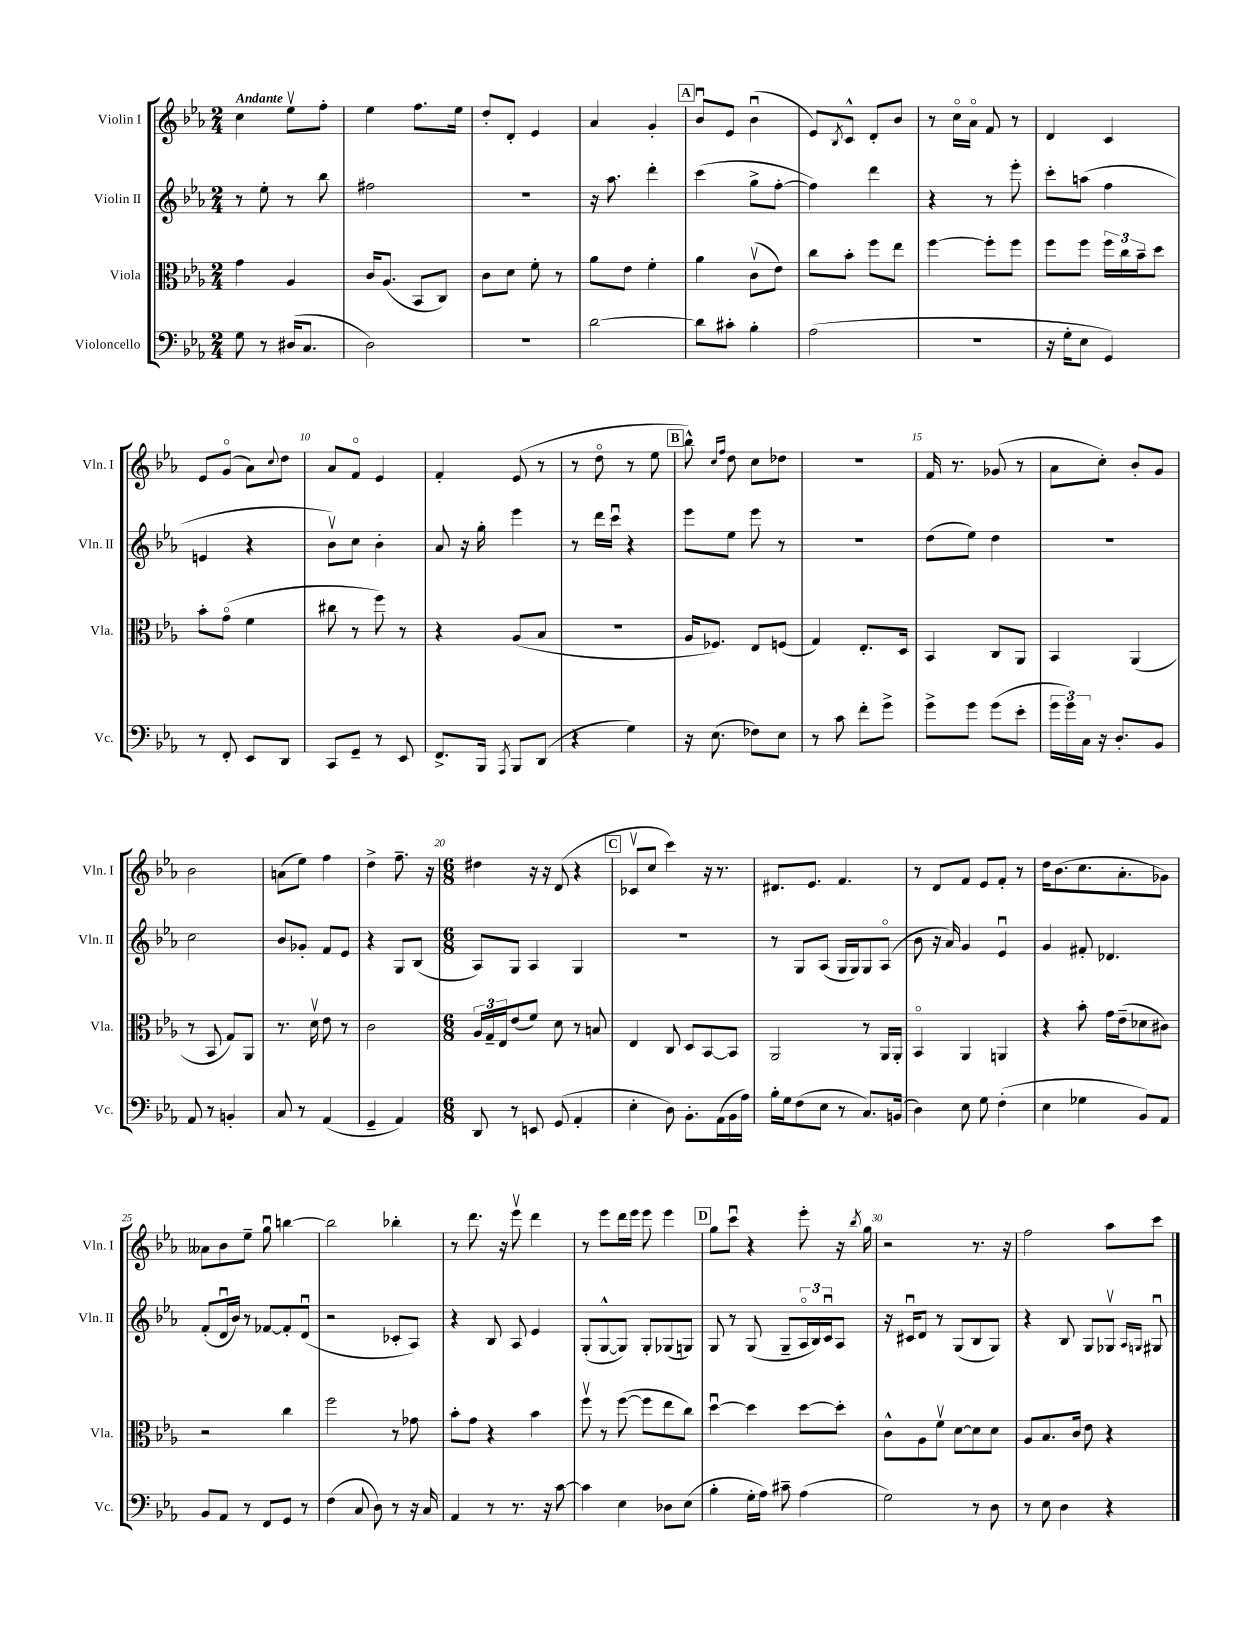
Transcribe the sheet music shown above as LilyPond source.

<<
\new StaffGroup <<
\new Staff = "s0" \with { instrumentName = "Violin I" shortInstrumentName = "Vln. I" } {
    \clef treble \key ees \major \numericTimeSignature \time 2/4 \tempo "Andante"
    c''4 ees''8\upbow f''8-. |
    ees''4 f''8. ees''16 |
    d''8-. d'8-. ees'4 |
    aes'4 g'4-. |
    \mark \markup { \box "A" } bes'8\downbow ees'8 bes'4\downbow( |
    ees'8) \acciaccatura { bes8 } c'8-^ d'8-. bes'8 |
    r8 c''16\flageolet aes'16\flageolet f'8 r8 |
    d'4 c'4 |
    ees'8 g'8\flageolet( aes'8) \appoggiatura { c''8 } d''8 |
    aes'8 f'8\flageolet ees'4 |
    f'4-. ees'8( r8 |
    r8 d''8\flageolet r8 ees''8 |
    \mark \markup { \box "B" } bes''8-^) \grace { c''16 f''16 } d''8 c''8 des''8 |
    r2 |
    f'16 r8. ges'8( r8 |
    aes'8 c''8-.) bes'8-. g'8 |
    bes'2 |
    a'8( ees''8) f''4 |
    d''4-> f''8.-- r16 |
    \numericTimeSignature \time 6/8 dis''4 r16 r16 d'8( r4 |
    \mark \markup { \box "C" } ces'8\upbow c''8 c'''4) r16 r8. |
    dis'8. ees'8. f'4. |
    r8 d'8 f'8 ees'8 f'8-. r8 |
    d''16 bes'8.( c''8. aes'8.-. ges'8) |
    aeses'8 bes'8 ees''8-- g''8\downbow b''4~ |
    b''2 bes''4-. |
    r8 d'''8. r16 ees'''8\upbow d'''4 |
    r8 ees'''8 d'''16 ees'''16 ees'''8 ees'''4 |
    \mark \markup { \box "D" } g''8 c'''8\downbow r4 ees'''8-. r16 \acciaccatura { bes''8 } g''16 |
    r2 r8. r16 |
    f''2 aes''8 c'''8 \bar "|." |
}
\new Staff = "s1" \with { instrumentName = "Violin II" shortInstrumentName = "Vln. II" } {
    \clef treble \key ees \major \numericTimeSignature \time 2/4
    r8 ees''8-. r8 bes''8 |
    fis''2 |
    R2 |
    r16 aes''8. d'''4-. |
    \mark \markup { \box "A" } c'''4( g''8-> f''8~-. |
    f''4) d'''4 |
    r4 r8 ees'''8-. |
    c'''8-. a''8( f''4 |
    e'4 r4 |
    bes'8\upbow) c''8 bes'4-. |
    aes'8 r16 g''16-. ees'''4 |
    r8 d'''16 c'''16\downbow r4 |
    \mark \markup { \box "B" } ees'''8 ees''8 ees'''8 r8 |
    r2 |
    d''8( ees''8) d''4 |
    r2 |
    c''2 |
    bes'8 ges'8-. f'8 ees'8 |
    r4 g8 bes8( |
    \numericTimeSignature \time 6/8 aes8) g8 aes4 g4 |
    \mark \markup { \box "C" } R2. |
    r8 g8 aes8( g16 g16) g8 aes8\flageolet( |
    bes'8 r16 aes'16) g'4 ees'4\downbow |
    g'4 fis'8-. des'4. |
    f'8-.( d'16\downbow bes'16) r8 fes'8~ fes'8-. d'8\downbow( |
    r2 ces'8-. aes8) |
    r4 bes8 aes8 ees'4 |
    g8-.( g8~-^ g8) g8-. ges8( g8) |
    \mark \markup { \box "D" } g8 r8 g8( g8-- \tuplet 3/2 { aes16\flageolet bes16) c'16\downbow } aes8 |
    r16 cis'16\downbow d'8 r8 g8( bes8 g8) |
    r4 bes8 g8 ges8\upbow \grace { aes16 g16 } gis8\downbow \bar "|." |
}
\new Staff = "s2" \with { instrumentName = "Viola" shortInstrumentName = "Vla." } {
    \clef alto \key ees \major \numericTimeSignature \time 2/4
    g'4 aes4 |
    c'16 aes8.( bes,8 c8) |
    c'8 d'8 f'8-. r8 |
    aes'8 ees'8 f'4-. |
    \mark \markup { \box "A" } aes'4 c'8\upbow( ees'8) |
    c''8 bes'8-. f''8 ees''8 |
    f''4~ f''8-. f''8 |
    f''8 f''8 \tuplet 3/2 { f''16 c''16 bes'16-- } d''8 |
    bes'8-. g'8\flageolet( f'4 |
    cis''8 r8 f''8) r8 |
    r4 aes8( bes8 |
    R2 |
    \mark \markup { \box "B" } aes16 fes8.) ees8 f8( |
    g4) ees8.-. d16 |
    bes,4 c8 aes,8 |
    bes,4 aes,4( |
    r8 bes,8 g8) aes,8 |
    r8. d'16\upbow ees'8 r8 |
    c'2 |
    \numericTimeSignature \time 6/8 \tuplet 3/2 { aes16 g16-- ees16 } ees'8( f'8) d'8 r8 b8 |
    \mark \markup { \box "C" } ees4 c8 d8 bes,8~ bes,8 |
    aes,2 r8 aes,16 aes,16-. |
    bes,4\flageolet aes,4 a,4 |
    r4 bes'8-. g'16 ees'16--( des'8 cis'8) |
    r2 c''4 |
    f''2 r8 ges'8 |
    bes'8-. g'8 r4 bes'4 |
    f''8\upbow r8 f''8~( f''8 ees''8 c''8) |
    \mark \markup { \box "D" } d''4~\downbow d''4 d''8~ d''8-. |
    c'8-^ aes8 f'8\upbow d'8~ d'8 d'8 |
    aes8 bes8. c'16 ees'8 r4 \bar "|." |
}
\new Staff = "s3" \with { instrumentName = "Violoncello" shortInstrumentName = "Vc." } {
    \clef bass \key ees \major \numericTimeSignature \time 2/4
    g8 r8 dis16( c8. |
    d2) |
    R2 |
    d'2~ |
    \mark \markup { \box "A" } d'8 cis'8-. bes4-. |
    aes2( |
    r2 |
    r16 g16-. ees8 g,4) |
    r8 f,8-. ees,8 d,8 |
    c,8 g,8-- r8 ees,8 |
    f,8.-> bes,,16 \acciaccatura { aes,,8 } bes,,8 d,8( |
    r4 g4) |
    \mark \markup { \box "B" } r16 ees8.( fes8) ees8 |
    r8 c'8 f'8-. g'8-> |
    g'8-> g'8 g'8( ees'8-. |
    \tuplet 3/2 { g'16 g'16) c16 } r16 d8.-. bes,8 |
    aes,8 r8 b,4-. |
    c8 r8 aes,4( |
    g,4-- aes,4) |
    \numericTimeSignature \time 6/8 d,8 r8 e,8 g,8( aes,4-. |
    \mark \markup { \box "C" } ees4-. d8) bes,8.-. aes,16( bes,16 aes16) |
    bes16-. g16 f8( ees8 r8 c8.) b,16( |
    d4) ees8 g8 f4-.( |
    ees4 ges4 bes,8) aes,8 |
    bes,8 aes,8 r8 f,8 g,8 r8 |
    f4( c8 d8) r8 r16 c16 |
    aes,4 r8 r8. r16 c'8~ |
    c'4 ees4 des8 ees8( |
    \mark \markup { \box "D" } bes4-. g16-. aes16) cis'8-- aes4( |
    g2) r8 d8 |
    r8 ees8 d4 r4 \bar "|." |
}
>>
>>
\layout { \context { \Score \override BarNumber.break-visibility = ##(#f #t #t) barNumberVisibility = #(every-nth-bar-number-visible 5) } }
